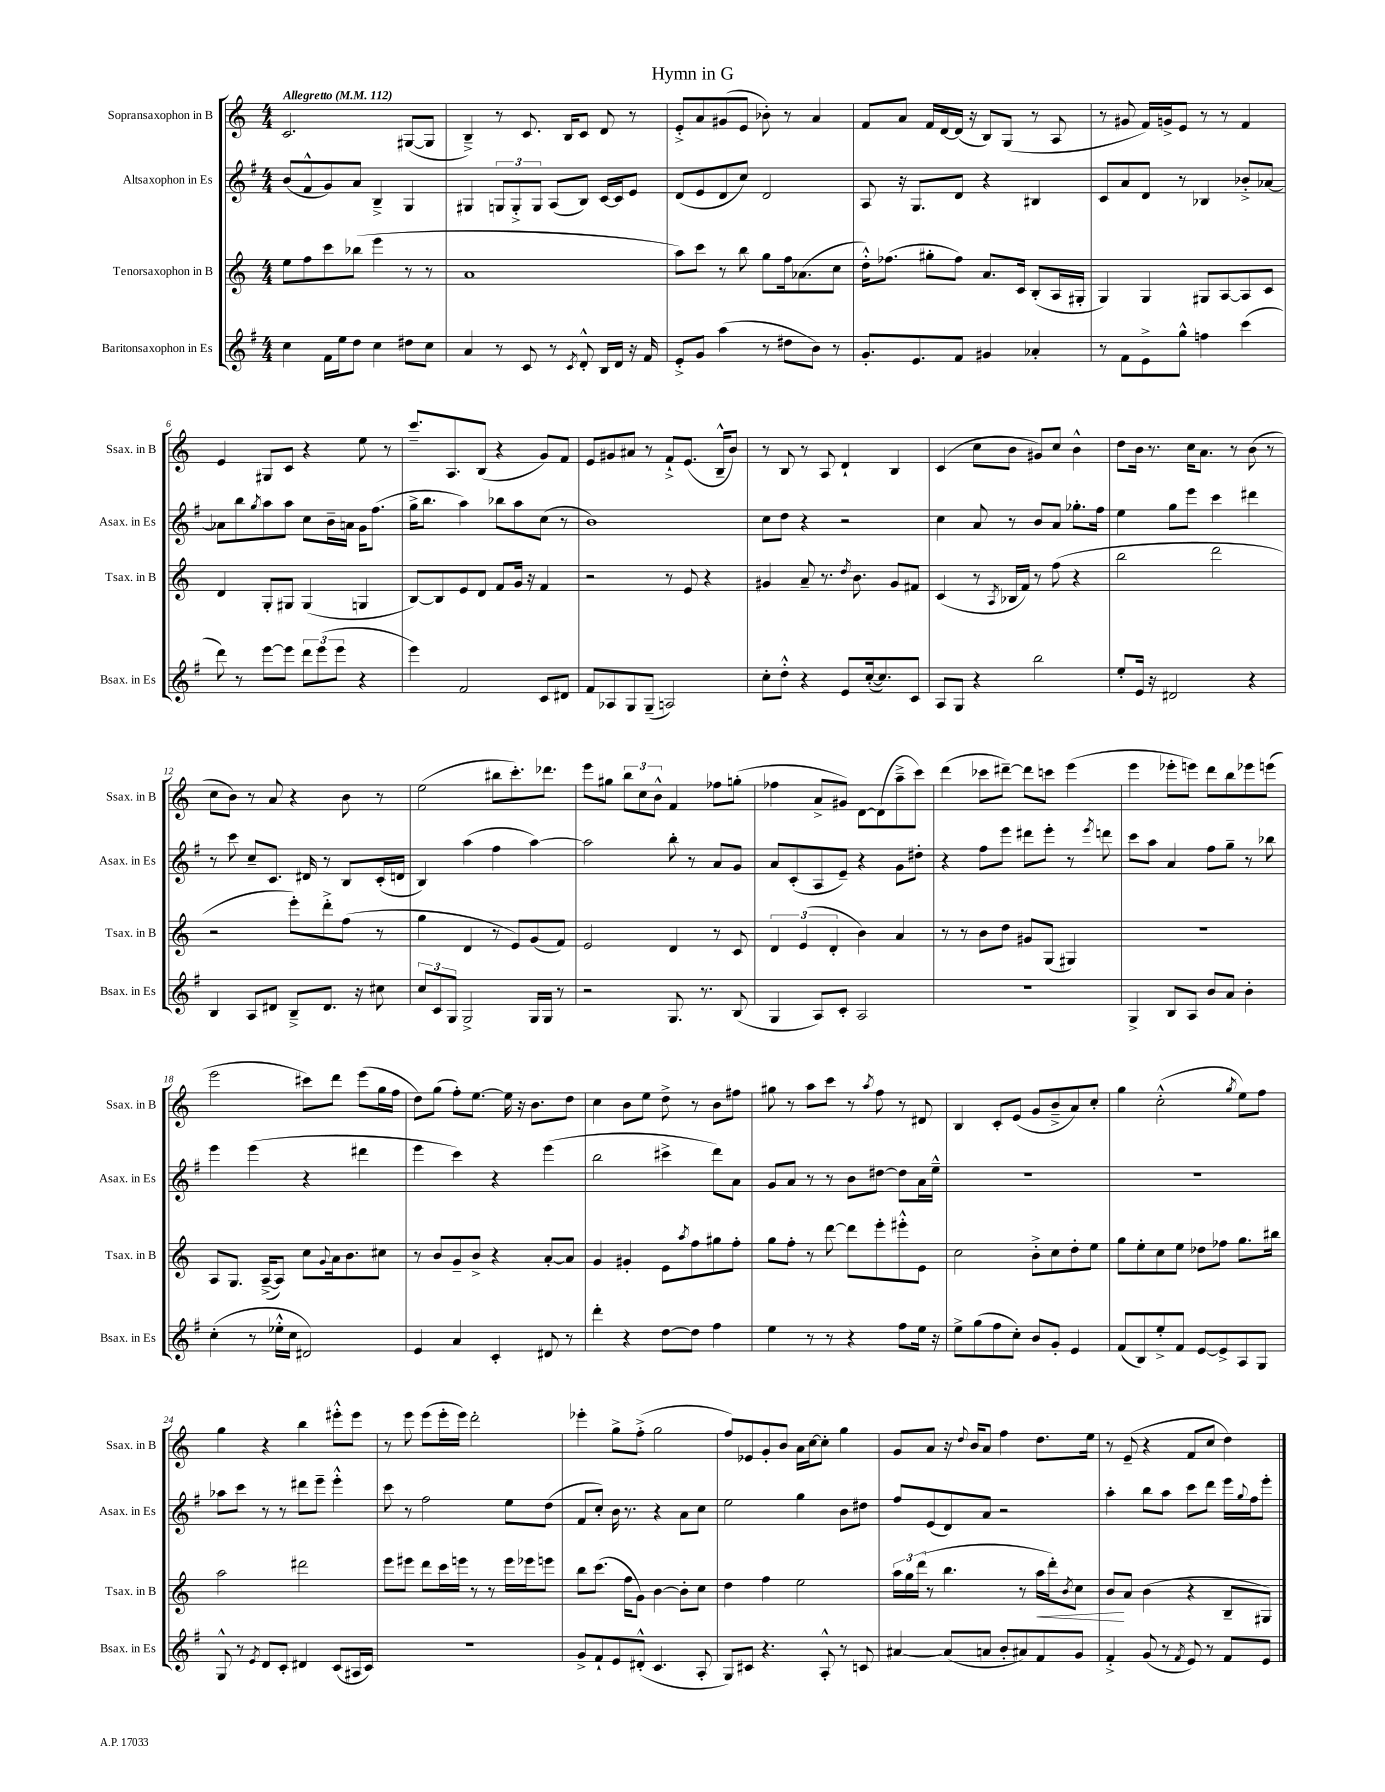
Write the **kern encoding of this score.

**kern	**kern	**kern	**kern
*staff4	*staff3	*staff2	*staff1
*clefG2	*clefG2	*clefG2	*clefG2
*k[f#]	*k[]	*k[f#]	*k[]
*M4/4	*M4/4	*M4/4	*M4/4
*MM112	*MM112	*MM112	*MM112
4cc\	8ee\L	(8b/L	2.c/
.	8ff\	8f#^^/	.
16f#\LL	8ccc\	8g/)	.
16ee\J	.	.	.
8dd\J	(8bb-\J	8a/J	.
4cc\	4eee\	4B~^/	.
8dd#\L	8r	4G/	([8G#/L
8cc\J	8r	.	8G#/]J
=	=	=	=
4a/	1a	4G#/	4B~^/)
8r	.	12G/L	8r
.	.	12G'^/	.
8c/	.	.	8.c/
.	.	12G/J	.
8r	.	(8A/L	.
.	.	.	16B/LK
8qc/	.	.	.
8d'^^/	.	8B/J)	8c/J
16B/LL	.	[16c/LL	8d/
16d/JJ	.	16c/]J	.
16r	.	8e/J	8r
16f#/	.	.	.
=	=	=	=
8e'^/L	8aa\L)	(8d/L	8e'^/L
8g/J	8ccc\J	8e/	8a/
(4aa\	8r	8d/	(8g#/
.	8bb\	8cc/J)	8e/J
8r	8gg\L	2d/	8b-'\)
8dd#\L	16ff\k	.	8r
.	(8.a-\	.	.
8b\J)	.	.	4a/
8r	8cc\J	.	.
=	=	=	=
8.g'/L	16dd'^^\LK)	8A/	8f/L
.	(8.ff-\J	.	.
.	.	16r	8a/J
8.e/	.	8.G/L	.
.	8gg#'\L	.	16f/LL
.	.	.	[16d/
8f#/J	8ff-\J)	8d/J	(16d/]JJ
.	.	.	16r
4g#/	8.a/L	4r	8B/L)
.	.	.	(8G/J
.	16c/Jk	.	.
4a-'/	(8B'/L	4B#/	8r
.	16A/L	.	8A/
.	16G#'/JJ	.	.
=	=	=	=
8r	4G/)	8c/L	8r
8f#\L	.	8a/	8g#/
8e^\	4G/	8d/J	16f/LL)
.	.	.	16g^/J
8gg^^\J	.	8r	8e/J
4ff\	8G#/L	4B-/	8r
.	[8A/	.	8r
(4ccc\	8A/]	8b-'^/L	4f/
.	8c/J	[8a-/J	.
=	=	=	=
8ddd\)	4d/	8a-\]L	4e/
8r	.	8bb\	.
.	.	8qgg/	.
[8eee\L	8G'/L	8aa\	8G#/L
8eee\]J	8G#/J	8aa\J	8c/J
12ddd\L	(4G#/	8cc\L	4r
(12eee\	.	.	.
.	.	16b~\L	.
12eee\J	.	.	.
.	.	16a\JJ	.
4r	4G/	16g\LK	8ee\
.	.	(8.ff#\J	.
.	.	.	8r
=	=	=	=
4eee\)	[8B/L)	16gg^\LK	8.ccc~/L
.	.	8.bb\J	.
.	8B/]	.	.
.	.	.	8.A/
2f#/	8e/	4aa\)	.
.	8d/J	.	(8B/J
.	8f/L	8bb-\L	4r
.	16g/Jk	8aa\	.
.	16r	.	.
8c/L	4f/	(8cc\J	8g/L)
8d#/J	.	8r	8f/J
=	=	=	=
8f#/L	2r	1b)	8e/L
8A-/	.	.	8g#/
8G/	.	.	8a#/J
(8G~/J	.	.	8r
2A/)	8r	.	8f`^/L
.	8e/	.	(8.e/J
.	4r	.	.
.	.	.	16B~^^/LK
.	.	.	8b/J)
=	=	=	=
8cc'\L	4g#/	8cc\L	8r
8dd'^^\J	.	8dd\J	8B/
4r	8a~/	4r	8r
.	8.r	.	8A/
8e/L	.	2r	4d`/
.	8qdd/	.	.
.	8.b\	.	.
([16cc'/k	.	.	.
8.cc/])	.	.	.
.	8g#/L	.	4B/
8c/J	8f#/J	.	.
=	=	=	=
8A/L	(4c/	4cc\	(4c/
8G/J	.	.	.
4r	8r	8a/	8cc\L
.	8qA/	.	.
.	16B-/LL	8r	8b\J
.	16f/JJ)	.	.
2bb\	8r	8b/L	8g#/L)
.	(8ff\	8a/J	8cc/J
.	4r	8.gg-'\L	4b^^\
.	.	16ff#\Jk	.
=	=	=	=
8ee'/L	2bb\	4ee\	8dd\L
16e/Jk	.	.	16b\Jk
16r	.	.	8.r
2d#/	.	8gg\L	.
.	.	8eee\J	16cc\LK
.	.	.	8.a\J
.	2ddd\	4ccc\	.
.	.	.	8r
4r	.	4ddd#\	(8b\
.	.	.	8r
=	=	=	=
4B/	2r	8r	8cc\L
.	.	8ccc\	8b\J)
8A/L	.	8cc~/L	8r
8d#/J	.	8.c/J	8a/
8B~^/L	8eee'\L)	.	4r
.	.	16d#/	.
8.d#/J	8ddd'^\	8r	.
.	(8ff\J	8B/L	8b\
16r	.	.	.
8cc#\	8r	(16c'/L	8r
.	.	16d/JJ	.
=	=	=	=
12cc/L	4gg\	4B/)	(2ee\
12c/	.	.	.
12G/J	.	.	.
2G^/	4d/	(4aa\	.
.	8r	4ff#\	8bb#\L
.	8e/L)	.	8.ccc'\)
16G/LL	(8g/	[4aa\)	.
16G/JJ	.	.	8.ddd-\J
8r	8f/J)	.	.
=	=	=	=
2r	2e/	2aa\]	8eee\L
.	.	.	8gg#\J
.	.	.	12bb\L
.	.	.	12cc\
.	.	.	12b^^\J
8.G/	4d/	8bb'\	4f/
.	.	8r	.
8.r	.	.	.
.	8r	8a/L	8ff-\L
(8B/	8c/	8g/J	(8gg'\J
=	=	=	=
4G/	6d/	8a/L	4ff-\
.	.	(8c'/	.
.	(6e/	.	.
8A/L)	.	8A/	8a^/L
.	6d'/	.	.
8c'/J	.	8e~/J)	8g#/J)
2A/	4b\)	4r	[8d\L
.	.	.	(8d\]
.	4a/	8g\L	8aa~^\
.	.	8dd#'\J	8ccc\J)
=	=	=	=
1r	8r	4r	(4ddd\
.	8r	.	.
.	8b\L	8ff#\L	8ccc-\L
.	8dd\J	8eee\J	[8ddd#~\J)
.	8g#/L	8ddd#\L	8ddd#\]L
.	(8G/J	8eee'\J	8ccc\J
.	4G#/)	8r	(4eee\
.	.	8qeee/	.
.	.	8ddd\	.
=	=	=	=
4G^/	1r	8ccc\L	4eee\
.	.	8aa\J	.
8B/L	.	4a/	8eee-'\L
8A/J	.	.	8eee\J)
8b/L	.	8ff#\L	8ddd\L
8a/J	.	8gg~\J	8bb\
4b'\	.	8r	8eee-\
.	.	8bb-\	(8eee\J
=	=	=	=
(4cc'\	8A/L	4eee\	2eee\
.	8.G/J	.	.
8r	.	(4eee\	.
.	([16A~^/LK	.	.
16ee-'^^\LL	8A/]J)	.	.
16cc\JJ	.	.	.
2d#/)	8cc\L	4r	8ccc#\L)
.	8qqg/	.	.
.	16a\k	.	8ddd\J
.	8.b\	.	.
.	.	4ddd#\	(8eee\L
.	8cc#\J	.	16gg\L
.	.	.	16ff\JJ
=	=	=	=
4e/	8r	4eee\	8dd\L)
.	8b/L	.	(8gg\J
4a/	8g~/	4ccc\)	8ff'\L)
.	8b^/J	.	[8.ee\J
4c'/	4r	4r	.
.	.	.	16ee\]
.	.	.	16r
.	.	.	8.b\L
8d#/	[8a'/L	(4eee\	.
8r	8a/]J	.	8dd\J
=	=	=	=
4ddd'\	4g/	2bb\	4cc\
4r	4g#'/	.	8b\L
.	.	.	8ee\J
[8dd\L	8e\L	4ccc#^\	8dd^\
.	8qaa/	.	.
8dd\]J	8ff\	.	8r
4ff#\	8gg#\	8ddd\L)	8b\L
.	8ff'\J	8a\J	8ff#\J
=	=	=	=
4ee\	8gg\L	8g/L	8gg#\
.	8ff'\J	8a/J	8r
8r	8r	8r	8aa\L
8r	[8ddd\	8r	8ccc\J
4r	8ddd\]L	8b\L	8r
.	.	.	8qaa/
.	8eee'\	[8dd#\J	8ff\
8ff#\L	8eee#'^^\	8dd#\]L	8r
16ee\Jk	8e\J	16a\L	8d#/
16r	.	16ee~^^\JJ	.
=	=	=	=
8ee^\L	2cc\	1r	4B/
(8gg\	.	.	.
8ff#\	.	.	8c'/L
8cc'\J)	.	.	(8e/J
8b/L	8b'^\L	.	8g/L
8g'/J	8cc\	.	8b~^/
4e/	8dd'\	.	8a/)
.	8ee\J	.	8cc'/J
=	=	=	=
(8f#/L	8gg\L	1r	4gg\
8B/)	8ee'\	.	.
8ee'^/	8cc\	.	(2cc'^^\
8f#/J	8ee\J	.	.
[8e/L	8dd-\L	.	.
8e^/]	8ff-\J	.	.
.	.	.	8qgg/
8A/	8.gg\L	.	8ee\L)
8G/J	.	.	8ff\J
.	16bb#\Jk	.	.
=	=	=	=
8G^^/	2aa\	8aa-\L	4gg\
8r	.	8ccc\J	.
8qe/	.	.	.
8d/L	.	8r	4r
8c'/J	.	8r	.
4d#/	2ddd#\	8ddd#\L	4bb\
.	.	8eee~\J	.
(8c/L	.	4eee'^^\	8eee#'^^\L
16A#/L	.	.	8eee#\J
16c/JJ)	.	.	.
=	=	=	=
1r	8eee\L	8ccc\	8r
.	8eee#\J	8r	8eee\
.	8ddd\L	2ff#\	(8eee\L
.	16ccc\L	.	16eee'\L
.	16eee\JJ	.	16eee\JJ)
.	8r	.	2ddd'\
.	8r	.	.
.	16eee\LL	8ee\L	.
.	16eee-\J	.	.
.	8eee\J	(8dd\J	.
=	=	=	=
8g^/L	8bb\L	8f#/L	4eee-'\
8f#`/	(8.ccc\J	8cc'/J)	.
8e/	.	16b\	8gg^\L
.	16ff\LK	8.r	.
(8d#'^^/J	8g\J)	.	(8ff'^\J
4.c/	[4b\	4r	2gg\
.	8b'\]L	8a\L	.
8A'/	8cc\J	8cc\J	.
=	=	=	=
8G/L)	4dd\	2ee\	8ff/L)
8c#/J	.	.	8e-/
4.r	4ff\	.	8g'/
.	.	.	8b/J
.	2ee\	4gg\	16a\LL
.	.	.	[16cc\J
8A'^^/	.	.	8cc'\]J
8r	.	8b\L	4gg\
8c/	.	8dd#\J	.
=	=	=	=
[4a#/	24aa\LL	8ff#/L	8g/L
.	24gg\	.	.
.	(24ddd\JJ	.	.
.	8r	(8e/	8a/J
(8a#/]L	4.bb\	8d/)	16r
.	.	.	8qqdd/
.	.	.	16b/LK
8a/J	.	8a/J	8a/J
8b'/L	.	2r	4ff\
8a#/)	8r	.	.
8f#/	16aa\LL	.	8.dd\L
.	16ddd'\J)	.	.
.	8qb/	.	.
8g/J	8cc\J	.	.
.	.	.	16ee\Jk
=	=	=	=
4f#'^/	8b/L	4aa'\	8r
.	8a/J	.	(8e~/
(8g/	(4b\	8bb\L	4r
8r	.	8aa\J	.
8qf#/	.	.	.
8e/)	4r	8ccc\L	8f/L
8r	.	8ddd\J	8cc/J
8f#/L	8B~/L	16eee\LL	4dd\)
.	.	8qqgg/	.
.	.	16ff#\J	.
8e/J	8G#/J)	8eee'\J	.
==	==	==	==
*-	*-	*-	*-
